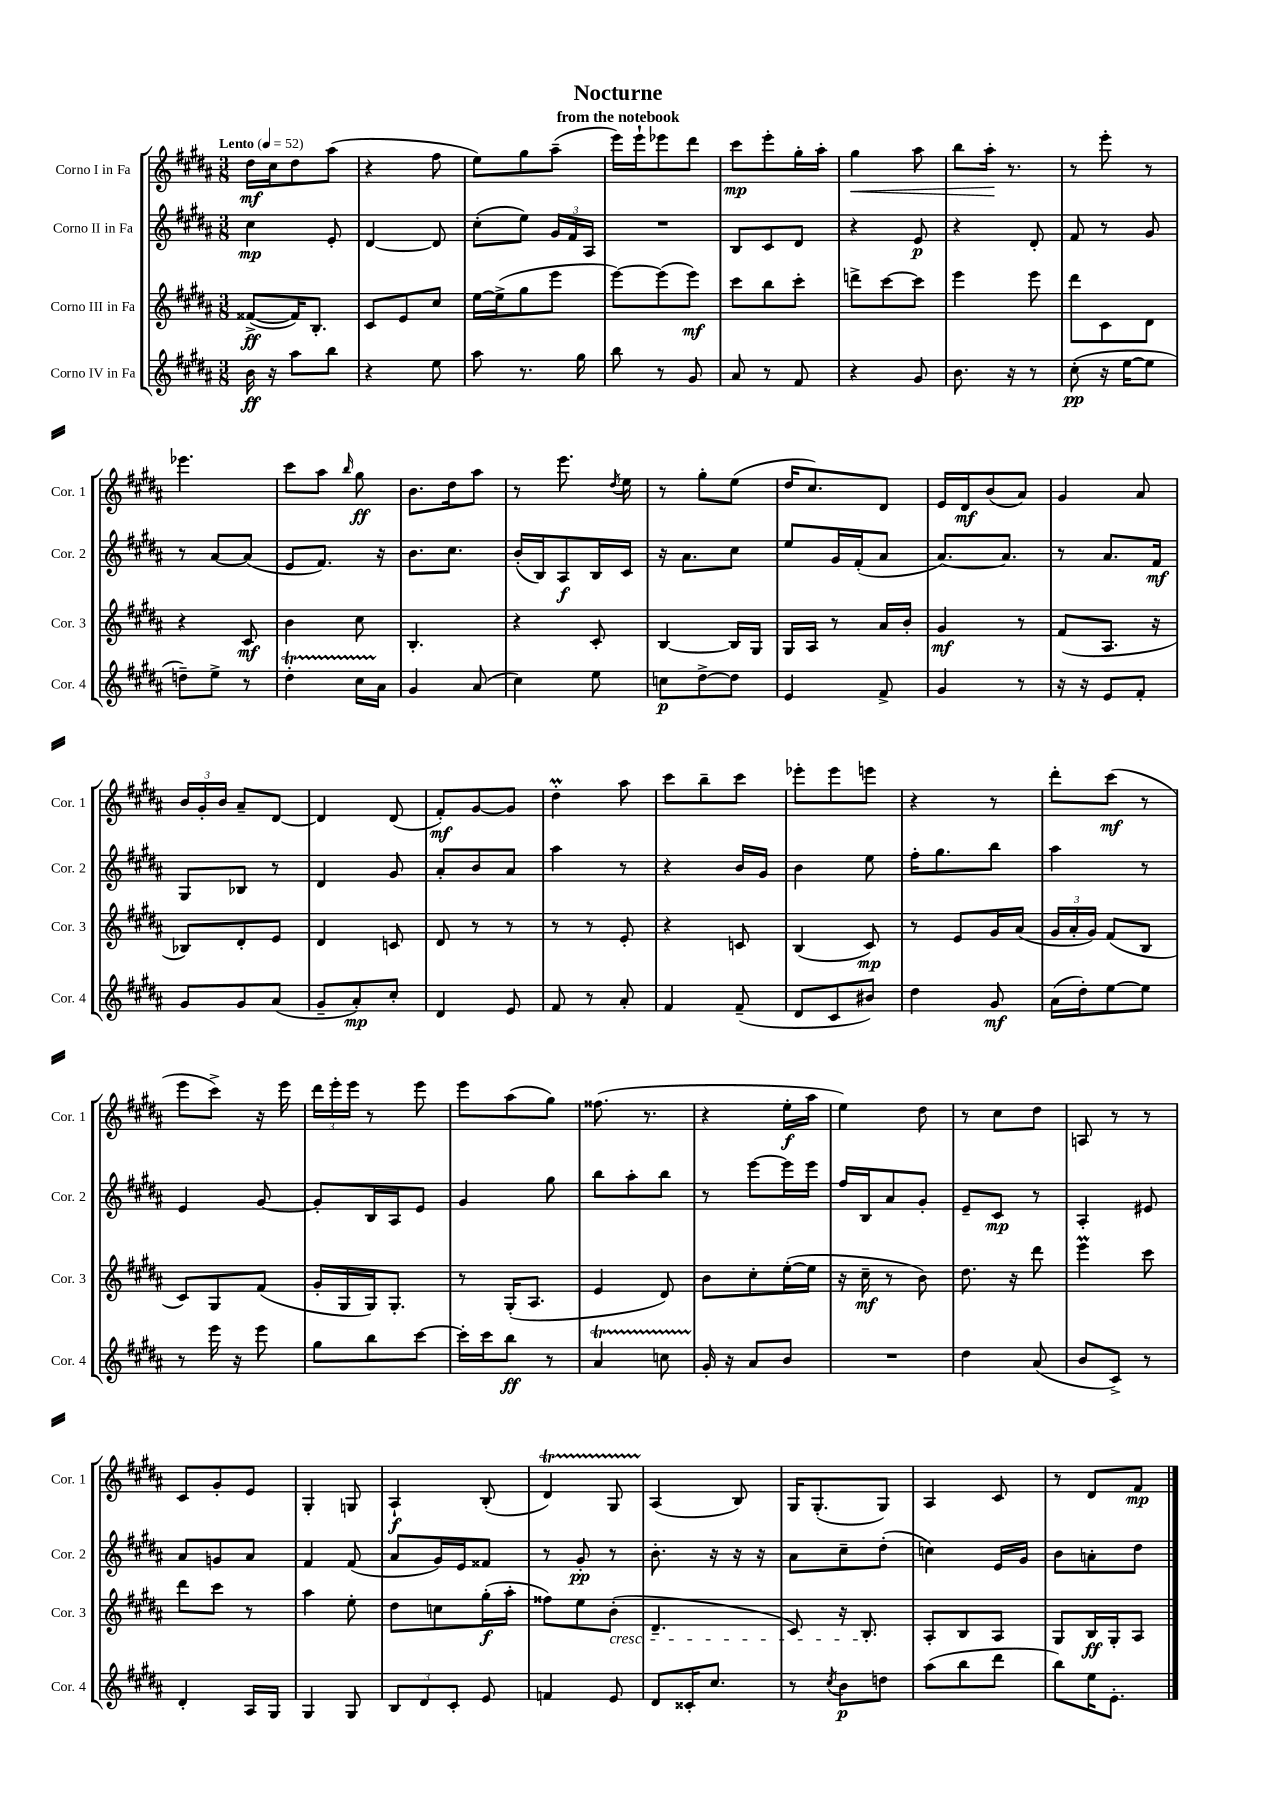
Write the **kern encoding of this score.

**kern	**dynam	**kern	**dynam	**kern	**dynam	**kern	**dynam
*part4	*part4	*part3	*part3	*part2	*part2	*part1	*part1
*staff4	*staff4	*staff3	*staff3	*staff2	*staff2	*staff1	*staff1
*I"Corno IV in Fa	*	*I"Corno III in Fa	*	*I"Corno II in Fa	*	*I"Corno I in Fa	*
*I'Cor. 4	*	*I'Cor. 3	*	*I'Cor. 2	*	*I'Cor. 1	*
*clefG2	*	*clefG2	*	*clefG2	*	*clefG2	*
*k[f#c#g#d#a#]	*	*k[f#c#g#d#a#]	*	*k[f#c#g#d#a#]	*	*k[f#c#g#d#a#]	*
*M3/8	*	*M3/8	*	*M3/8	*	*M3/8	*
*MM52	*	*MM52	*	*MM52	*	*MM52	*
=1	=1	=1	=1	=1	=1	=1	=1
!	!	!	!	!	!	!LO:TX:a:B:t=Lento	!
16b\	ff	([8f##X^/L	ff	4cc#\	mp	16dd#\LL	mf
16r	.	.	.	.	.	16cc#\J	.
8aa#\L	.	16f##/K])	.	.	.	8dd#\	.
.	.	8.B'/J	.	.	.	.	.
8bb\J	.	.	.	8e'/	.	(8aa#\J	.
=2	=2	=2	=2	=2	=2	=2	=2
4r	.	8c#/L	.	[4d#/	.	4r	.
.	.	8e/	.	.	.	.	.
8ee\	.	8cc#/J	.	8d#/]	.	8ff#\	.
=3	=3	=3	=3	=3	=3	=3	=3
8aa#\	.	[16ee\LL	.	(8cc#'\L	.	8ee\L)	.
.	.	(16ee^\J]	.	.	.	.	.
8.r	.	8gg#\	.	8ee\J)	.	8gg#\	.
.	.	8eee\J	.	24g#/LL	.	(8aa#~\J	.
.	.	.	.	24f#/	.	.	.
16gg#\	.	.	.	.	.	.	.
.	.	.	.	24A#/JJ	.	.	.
=4	=4	=4	=4	=4	=4	=4	=4
8bb\	.	[8eee\L)	.	4.r	.	16eee\LL)	.
.	.	.	.	.	.	16eee`\J	.
8r	.	(8eee\]	.	.	.	8eee-X\	.
8g#/	.	8eee\J)	mf	.	.	8ddd#\J	.
=5	=5	=5	=5	=5	=5	=5	=5
8a#/	.	8ccc#\L	.	8B/L	.	8ccc#\L	mp
8r	.	8bb\	.	8c#/	.	8eee'\	.
8f#/	.	8ccc#'\J	.	8d#/J	.	16gg#'\L	.
.	.	.	.	.	.	16aa#'\JJ	.
=6	=6	=6	=6	=6	=6	=6	=6
!	!	!	!	!	!	!	!LO:HP:b
4r	.	8dddn^\L	.	4r	.	4gg#\	<
.	.	[8ccc#\	.	.	.	.	.
8g#/	.	8ccc#\J]	.	8e/	p	8aa#\	.
=7	=7	=7	=7	=7	=7	=7	=7
8.b\	.	4eee\	.	4r	.	8bb\L	.
.	.	.	.	.	.	16aa#'\Jk	.
16r	.	.	.	.	.	8.r	[
8r	.	8eee\	.	8d#'/	.	.	.
=8	=8	=8	=8	=8	=8	=8	=8
(8cc#'\	pp	8ddd#\L	.	8f#/	.	8r	.
16r	.	8c#\	.	8r	.	8eee'\	.
[16ee\KL	.	.	.	.	.	.	.
8ee\J]	.	8d#\J	.	8g#/	.	8r	.
!!LO:LB:g=z
=9	=9	=9	=9	=9	=9	=9	=9
8ddn~\L)	.	4r	.	8r	.	4.eee-X\	.
8ee^\J	.	.	.	[8a#/L	.	.	.
8r	.	8c#/	mf	(8a#/J]	.	.	.
=10	=10	=10	=10	=10	=10	=10	=10
4dd#t'\	.	4b\	.	8e/L	.	8ccc#\L	.
.	.	.	.	8.f#/J)	.	8aa#\J	.
.	.	.	.	.	.	16qqbb/	.
16cc#TTT\LL	.	8cc#\	.	.	.	8gg#\	ff
16a#\JJ	.	.	.	16r	.	.	.
=11	=11	=11	=11	=11	=11	=11	=11
4g#/	.	4.B'/	.	8.b\L	.	8.b\L	.
.	.	.	.	8.cc#\J	.	16dd#\k	.
(8a#/	.	.	.	.	.	8aa#\J	.
=12	=12	=12	=12	=12	=12	=12	=12
4cc#\)	.	4r	.	(16b'/LL	.	8r	.
.	.	.	.	16B/J)	.	.	.
.	.	.	.	8A#/	f	8.eee\	.
8ee\	.	8c#'/	.	16B/L	.	.	.
.	.	.	.	.	.	8qdd#/	.
.	.	.	.	16c#/JJ	.	16ee\	.
=13	=13	=13	=13	=13	=13	=13	=13
8ccn\L	p	[4B/	.	16r	.	8r	.
.	.	.	.	8.a#\L	.	.	.
[8dd#^\	.	.	.	.	.	8gg#'\L	.
8dd#\J]	.	16B/LL]	.	8cc#\J	.	(8ee\J	.
.	.	16G#/JJ	.	.	.	.	.
=14	=14	=14	=14	=14	=14	=14	=14
4e/	.	16G#/LL	.	8ee/L	.	16dd#/KL	.
.	.	16A#/JJ	.	.	.	8.cc#/)	.
.	.	8r	.	16g#/L	.	.	.
.	.	.	.	(16f#'/J	.	.	.
8f#^/	.	16a#/LL	.	8a#/J	.	8d#/J	.
.	.	16b'/JJ	.	.	.	.	.
=15	=15	=15	=15	=15	=15	=15	=15
4g#/	.	4g#/	mf	[8.a#/L)	.	16e/LL	.
.	.	.	.	.	.	16d#/J	mf
.	.	.	.	.	.	(8b/	.
.	.	.	.	8.a#/J]	.	.	.
8r	.	8r	.	.	.	8a#/J)	.
=16	=16	=16	=16	=16	=16	=16	=16
16r	.	(8f#/L	.	8r	.	4g#/	.
16r	.	.	.	.	.	.	.
8e/L	.	8.A#/J	.	8.a#/L	.	.	.
8f#'/J	.	.	.	.	.	8a#/	.
.	.	16r	.	16f#/Jk	mf	.	.
!!LO:LB:g=z
=17	=17	=17	=17	=17	=17	=17	=17
8g#/L	.	8B-X/L)	.	8G#/L	.	24b/LL	.
.	.	.	.	.	.	24g#'/	.
.	.	.	.	.	.	24b/JJ	.
8g#/	.	8d#'/	.	8B-X/J	.	8a#~/L	.
(8a#/J	.	8e/J	.	8r	.	[8d#/J	.
=18	=18	=18	=18	=18	=18	=18	=18
8g#~/L	.	4d#/	.	4d#/	.	4d#/]	.
8a#'/)	mp	.	.	.	.	.	.
8cc#'/J	.	8cn/	.	8g#/	.	(8d#/	.
=19	=19	=19	=19	=19	=19	=19	=19
4d#/	.	8d#/	.	8a#'/L	.	8f#'/L)	mf
.	.	8r	.	8b/	.	[8g#/	.
8e/	.	8r	.	8a#/J	.	8g#/J]	.
=20	=20	=20	=20	=20	=20	=20	=20
8f#/	.	8r	.	4aa#\	.	4dd#m'\	.
8r	.	8r	.	.	.	.	.
8a#'/	.	8e'/	.	8r	.	8aa#\	.
=21	=21	=21	=21	=21	=21	=21	=21
4f#/	.	4r	.	4r	.	8ccc#\L	.
.	.	.	.	.	.	8bb~\	.
(8f#~/	.	8cn/	.	16b/LL	.	8ccc#\J	.
.	.	.	.	16g#/JJ	.	.	.
=22	=22	=22	=22	=22	=22	=22	=22
8d#/L	.	(4B/	.	4b\	.	8eee-X'\L	.
8c#/	.	.	.	.	.	8eee-\	.
8b#X/J)	.	8c#/)	mp	8ee\	.	8eeen\J	.
=23	=23	=23	=23	=23	=23	=23	=23
4dd#\	.	8r	.	16ff#'\KL	.	4r	.
.	.	.	.	8.gg#\	.	.	.
.	.	8e/L	.	.	.	.	.
8g#/	mf	16g#/L	.	8bb\J	.	8r	.
.	.	(16a#/JJ	.	.	.	.	.
=24	=24	=24	=24	=24	=24	=24	=24
(16a#\LL	.	24g#/LL	.	4aa#\	.	8ddd#'\L	.
.	.	24a#'/	.	.	.	.	.
16dd#'\J)	.	.	.	.	.	.	.
.	.	24g#/JJ)	.	.	.	.	.
[8ee\	.	(8f#/L	.	.	.	(8ccc#\J	mf
8ee\J]	.	8B/J	.	8r	.	8r	.
!!LO:LB:g=z
=25	=25	=25	=25	=25	=25	=25	=25
8r	.	8c#/L)	.	4e/	.	8eee\L	.
16eee\	.	8G#/	.	.	.	8ccc#^\J)	.
16r	.	.	.	.	.	.	.
8eee\	.	(8f#/J	.	[8g#/	.	16r	.
.	.	.	.	.	.	16eee\	.
=26	=26	=26	=26	=26	=26	=26	=26
8gg#\L	.	16g#'/LL	.	8g#'/L]	.	24ddd#\LL	.
.	.	.	.	.	.	24eee'\	.
.	.	16G#/	.	.	.	.	.
.	.	.	.	.	.	24eee\JJ	.
8bb\	.	16G#/J)	.	16B/L	.	8r	.
.	.	8.G#'/J	.	16A#/J	.	.	.
[8ccc#\J	.	.	.	8e/J	.	8eee\	.
=27	=27	=27	=27	=27	=27	=27	=27
16ccc#'\LL]	.	8r	.	4g#/	.	8eee\L	.
16ccc#\J	.	.	.	.	.	.	.
8bb\J	ff	(16G#'/KL	.	.	.	(8aa#\	.
.	.	8.A#/J	.	.	.	.	.
8r	.	.	.	8gg#\	.	8gg#\J)	.
=28	=28	=28	=28	=28	=28	=28	=28
4a#t/	.	4e/	.	8bb\L	.	(8.ff##X\	.
.	.	.	.	8aa#'\	.	.	.
.	.	.	.	.	.	8.r	.
8ccnTTT\	.	8d#/)	.	8bb\J	.	.	.
=29	=29	=29	=29	=29	=29	=29	=29
16g#'/	.	8b\L	.	8r	.	4r	.
16r	.	.	.	.	.	.	.
8a#/L	.	8cc#'\	.	[8eee\L	.	.	.
8b/J	.	([16ee'\L	.	16eee\L]	.	16ee'\LL	f
.	.	16ee\JJ]	.	16eee\JJ	.	16aa#\JJ	.
=30	=30	=30	=30	=30	=30	=30	=30
4.r	.	16r	.	16ff#/LL	.	4ee\)	.
.	.	16cc#~\	mf	16B/J	.	.	.
.	.	8r	.	8a#/	.	.	.
.	.	8b\)	.	8g#'/J	.	8dd#\	.
=31	=31	=31	=31	=31	=31	=31	=31
4dd#\	.	8.dd#\	.	8e~/L	.	8r	.
.	.	.	.	8c#/J	mp	8cc#\L	.
.	.	16r	.	.	.	.	.
(8a#/	.	8ddd#\	.	8r	.	8dd#\J	.
=32	=32	=32	=32	=32	=32	=32	=32
8b/L	.	4eeeM\	.	4A#'/	.	8An/	.
8c#^/J)	.	.	.	.	.	8r	.
8r	.	8ccc#\	.	8e#X/	.	8r	.
!!LO:LB:g=z
=33	=33	=33	=33	=33	=33	=33	=33
4d#'/	.	8ddd#\L	.	8a#/L	.	8c#/L	.
.	.	8ccc#\J	.	8gn/	.	8g#'/	.
16A#/LL	.	8r	.	8a#/J	.	8e/J	.
16G#/JJ	.	.	.	.	.	.	.
=34	=34	=34	=34	=34	=34	=34	=34
4G#/	.	4aa#\	.	4f#/	.	4G#'/	.
8G#/	.	8ee'\	.	(8f#/	.	8Gn/	.
=35	=35	=35	=35	=35	=35	=35	=35
12B/L	.	8dd#\L	.	8a#/L	.	4A#`/	f
12d#/	.	.	.	.	.	.	.
.	.	8ccn\	.	16g#/L)	.	.	.
12c#'/J	.	.	.	.	.	.	.
.	.	.	.	16e/J	.	.	.
8e/	.	(16gg#'\L	f	8f##X/J	.	(8B'/	.
.	.	16aa#'\JJ	.	.	.	.	.
=36	=36	=36	=36	=36	=36	=36	=36
4fn/	.	8ff##X\L)	.	8r	.	4d#t/)	.
.	.	8ee\	.	8g#'/	pp	.	.
!	!	!LO:TX:b:i:t=cresc.	!	!	!	!	!
8e/	.	(8b'\J	.	8r	.	8G#TTT/	.
=37	=37	=37	=37	=37	=37	=37	=37
8d#/L	.	4.d#~/	.	8.b'\	.	(4A#/	.
16c##X'/K	.	.	.	.	.	.	.
8.cc#/J	.	.	.	16r	.	.	.
.	.	.	.	16r	.	8B/)	.
.	.	.	.	16r	.	.	.
=38	=38	=38	=38	=38	=38	=38	=38
8r	.	8c#/)	.	8a#\L	.	16G#/KL	.
.	.	.	.	.	.	(8.G#'/	.
8qcc#/	.	.	.	.	.	.	.
8b\L	p	16r	.	8cc#~\	.	.	.
.	.	8.B'/	.	.	.	.	.
8ddn\J	.	.	.	(8dd#'\J	.	8G#/J)	.
=39	=39	=39	=39	=39	=39	=39	=39
(8aa#\L	.	8A#'/L	.	4ccn\)	.	4A#/	.
8bb\	.	8B/	.	.	.	.	.
8ddd#\J	.	8A#/J	.	16e/LL	.	8c#/	.
.	.	.	.	16g#/JJ	.	.	.
=40	=40	=40	=40	=40	=40	=40	=40
8bb\L)	.	8G#/L	.	8b\L	.	8r	.
16ee\K	.	16B/L	ff	8an'\	.	8d#/L	.
8.e'\J	.	16G#'/J	.	.	.	.	.
.	.	8A#/J	.	8dd#\J	.	8f#/J	mp
==	==	==	==	==	==	==	==
*-	*-	*-	*-	*-	*-	*-	*-
